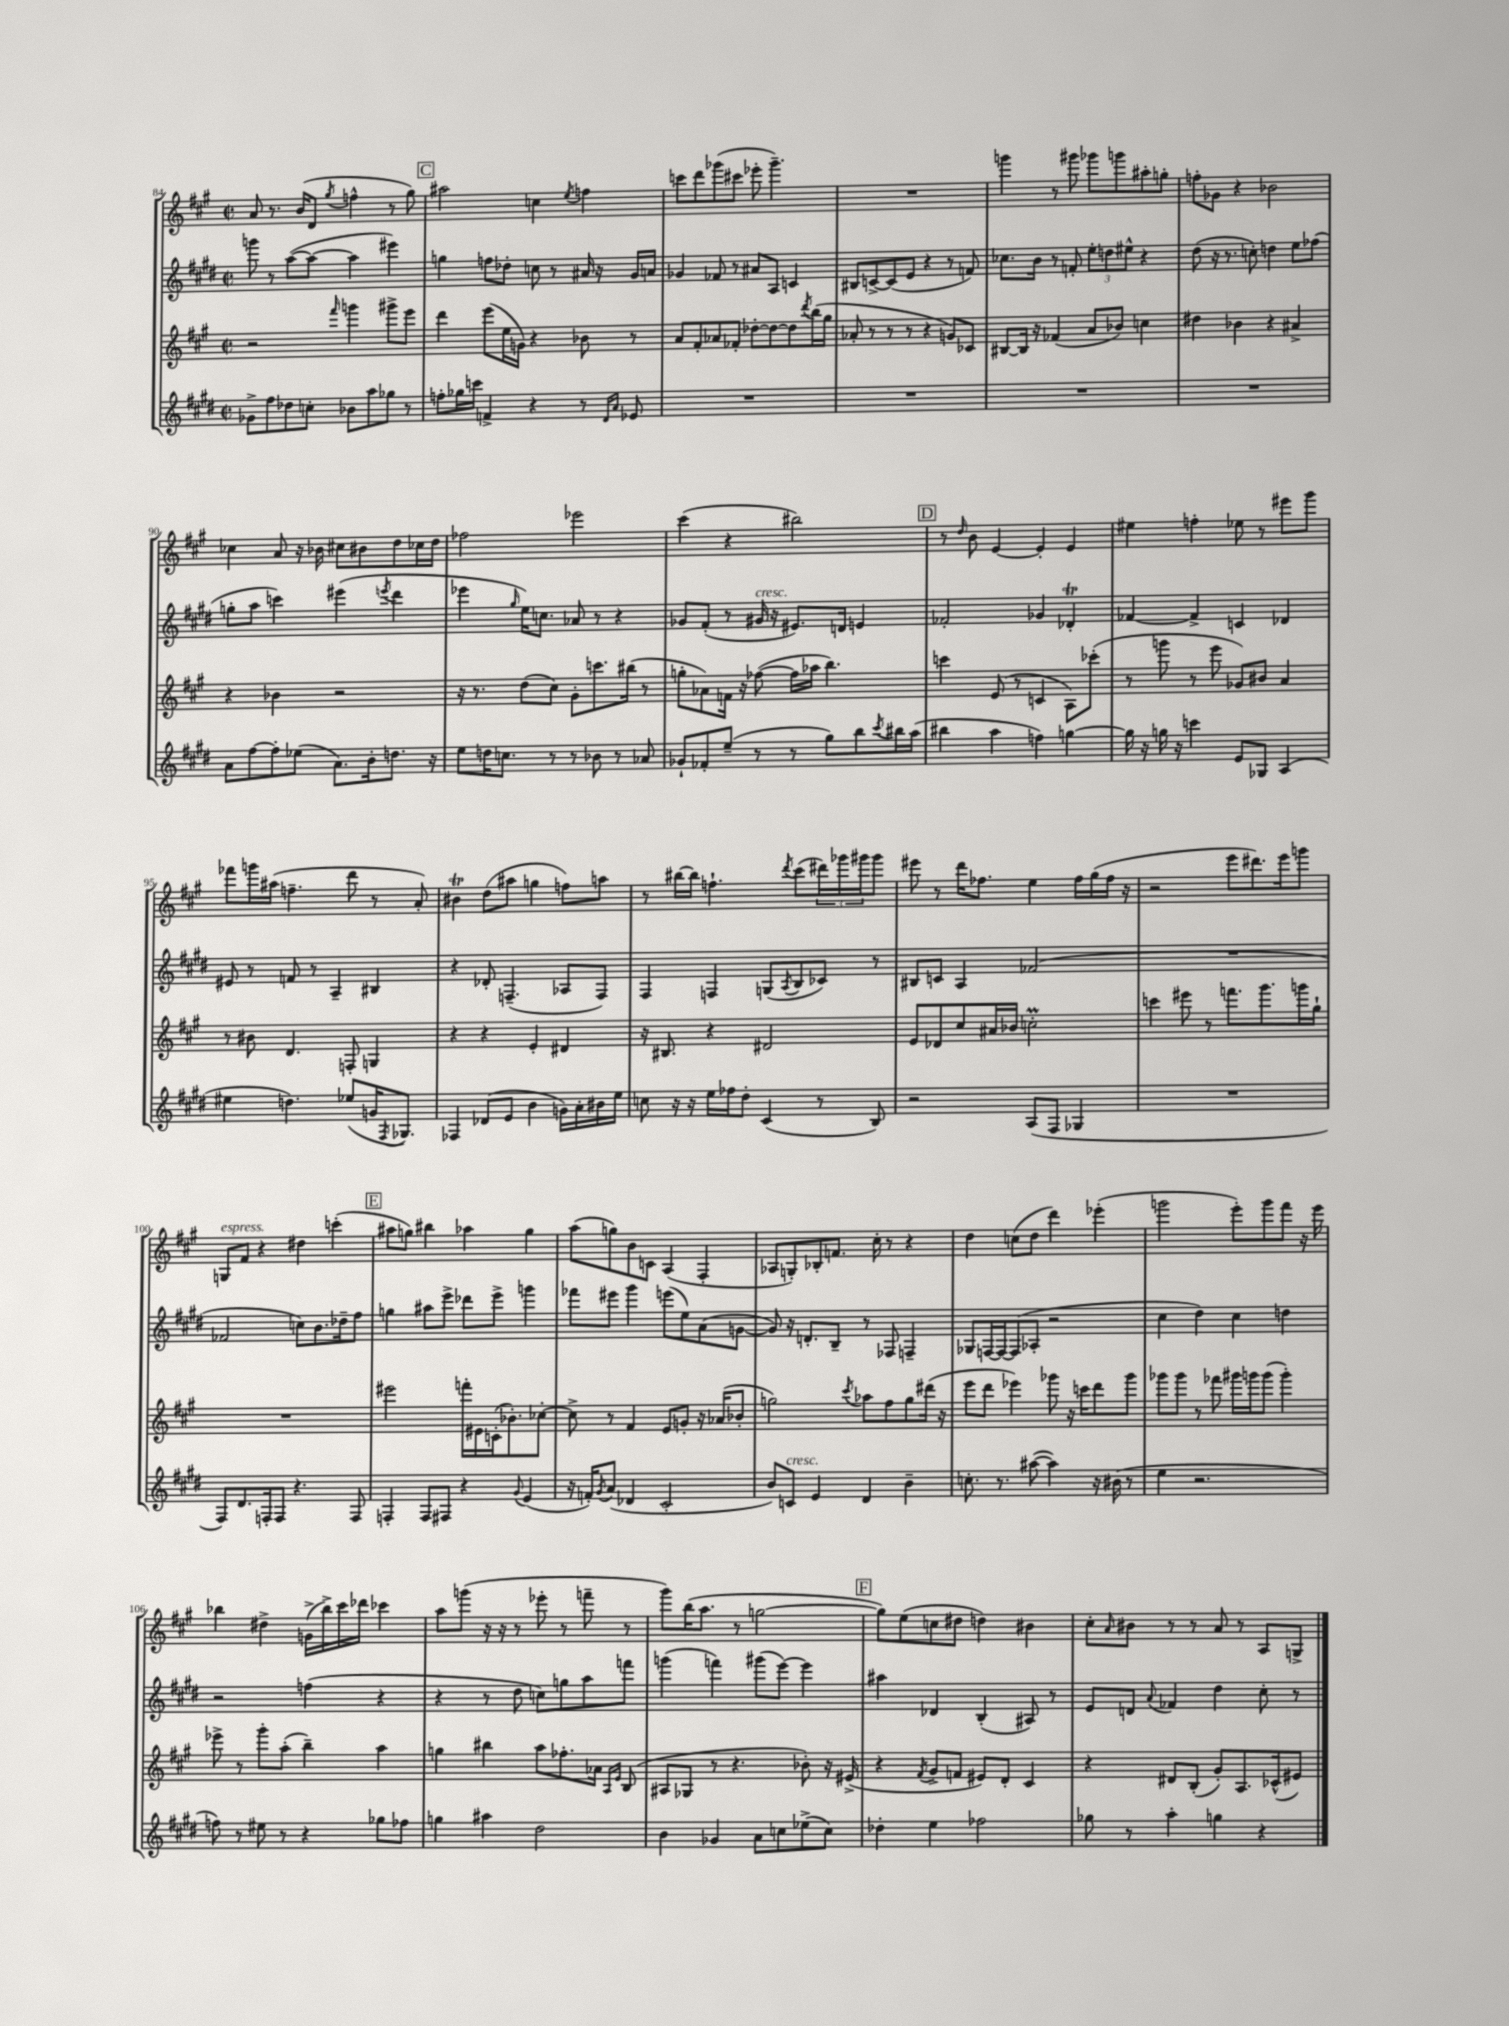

**kern	**kern	**kern	**kern
*staff4	*staff3	*staff2	*staff1
*clefG2	*clefG2	*clefG2	*clefG2
*k[f#c#g#d#]	*k[f#c#g#]	*k[f#c#g#d#]	*k[f#c#g#]
*M2/2	*M2/2	*M2/2	*M2/2
*met(c|)	*met(c|)	*met(c|)	*met(c|)
8g-^\L	2r	8ggg\	8a/
8ff#\	.	8r	8.r
8dd-\	.	([8aa\L	.
.	.	.	(16b/LK
8cc'\J	.	8aa\_J	8d/J
.	16qqfff#/	.	8qgg#/
8b-\L	4ggg\	4aa\]	4ff^^\
8aa\	.	.	.
8gg-\J	8ggg#^\L	4eee#\)	8r
8r	8eee\J	.	8gg#\)
=	=	=	=
8ff'\L	4ddd\	4gg\	2aa#\
16gg-\L	.	.	.
16ccc\JJ	.	.	.
4f^/	(8eee\L	8ff\L	.
.	16ee\L	8dd-'\J	.
.	16g\JJ)	.	.
4r	4r	8cc\	4cc\
.	.	8r	.
.	.	.	8qee/
8r	8b-\	16a#/	4ff\
.	.	16r	.
16qqd#/LL	.	.	.
16qqa/JJ	.	.	.
8e-/	8r	16g#/LL	.
.	.	16a/JJ	.
=	=	=	=
1r	8a/L	4g-/	8ccc\L
.	8f#'/	.	8ddd\
.	8a-/	8f-/	(8ggg-\
.	8f-'/J	8r	8ccc#\J
.	[8dd-'\L	8a#/L	8eee-'\
.	8dd-\_	8A/J	4.ggg-~\)
.	8dd-\]	4c/	.
.	8qddd/	.	.
.	(16bb\L	.	.
.	16gg#\JJ	.	.
=	=	=	=
1r	8a-'/	8B#/L	1r
.	8r	[8c^/	.
.	8r	(8c/]	.
.	8r	8e/J	.
.	4r	4r	.
.	8g/L)	8r	.
.	8c-/J	8f/)	.
=	=	=	=
1r	[8B#/L	8.cc-\L	4ggg\
.	16B#/]Jk	.	.
.	16r	16b\Jk	.
.	(4f-/	8r	8r
.	.	8f'/	8ggg#\
.	8a/L	12ee'\L	8ggg-\L
.	.	12dd\	.
.	8b-/J)	.	8ggg\
.	.	12ee#^^\J	.
.	4cc\	4r	8aa#'\
.	.	.	8gg'\J
=	=	=	=
1r	4dd#\	(8dd#\	8ff'\L
.	.	16r	8g-\J
.	.	8.r	.
.	4b-\	.	4r
.	.	8cc'\)	.
.	4r	4dd\	2b-\
.	4a#^/	8ee\L	.
.	.	(8ff-\J	.
=	=	=	=
8a\L	4r	8gg'\L	4cc-\
[8ff#\	.	8aa\J	.
8ff#'\]	4b-\	4ccc\)	8a/
(8ee-\J	.	.	16r
.	.	.	16b-\
8.a\L)	2r	(4eee#\	8cc#\L
.	.	.	8b#\
16b'\k	.	.	.
.	.	8qeee/	.
8.dd\J	.	4ddd#\	8dd\
.	.	.	16cc-\L
16r	.	.	16dd\JJ
=	=	=	=
8ee\L	16r	4eee-\	2ff-\
.	8.r	.	.
16dd\K	.	.	.
8.cc\J	.	.	.
.	.	16qqgg#/	.
.	(8dd\L	16ee\LK)	.
.	.	8.cc\J	.
8r	8cc#\J)	.	.
8r	8g#'\L	8a-/	2eee-\
8b-\	8.ccc\	8r	.
8r	.	4r	.
.	(16bb#\Jk	.	.
8a-/	8r	.	.
=	=	=	=
8g-`/L	8gg'\L	8g-/L	(4ccc#\
8f-'/	8a-\)	(8f#'/J	.
(8ee~/J	16f\Jk	8r	4r
.	16r	.	.
8r	([8ff-\	16g#/	.
.	.	16r	.
8r	16ff-\]LL	8.e#/L)	2bb#\)
.	16aa-\JJ	.	.
8gg#\L)	4.bb\)	.	.
.	.	16d/Jk	.
8bb\	.	4e/	.
8qccc#/	.	.	.
16bb#\L	.	.	.
(16aa\JJ	.	.	.
=	=	=	=
4bb#\	4ccc\	2f-'/	8r
.	.	.	16qqdd/
.	.	.	8b\
4aa\	(8e/	.	[4e/
.	8r	.	.
4ff\)	4c/	4g-/	4e'/]
[4gg\	8A\L)	4d-'/	4e/
.	(8ccc-'\J	.	.
=	=	=	=
16gg\]	8r	[4f-/	4ee#\
16r	.	.	.
16gg\	8ggg\	.	.
16r	.	.	.
4ccc\	8r	4f-^/]	4ff'\
.	8eee\	.	.
8e/L	8g-/L)	4c/	8ee-\
8G-/J	8b#/J	.	8r
(4A/	4a/	4d-/	8eee#\L
.	.	.	8ggg#\J
=	=	=	=
4ee#\	8r	8e#/	8fff-\L
.	8b#\	8r	16ggg\L
.	.	.	(16aa#\JJ
4.dd\)	4.d/	8f/	4.ff~\
.	.	8r	.
.	.	4A~/	.
(8ee-/L	8F'/	.	8ddd\
16g/K	4G/	4B#/	8r
8qF#/	.	.	.
8.G-/J)	.	.	.
.	.	.	8a'/)
=	=	=	=
4F-/	4r	4r	4b#\
(8d-/L	4r	8d-'/	(8dd\L
8e/J	.	(4.F~/	8aa#\J
4b\	4e'/	.	4gg\
16g\LL)	4d#/	8A-/L	8ff\L)
16a'\	.	.	.
16b#\	.	8F/J)	8aa\J
16ee\JJ	.	.	.
=	=	=	=
8cc\	16r	4F#/	8r
.	8.B#/	.	.
16r	.	.	[16bb#\LL
16r	.	.	16bb#\]JJ
16ee\LL	4r	4F/	4.ff`\
16ff-\J	.	.	.
8dd#'\J	.	.	.
(4c#/	2d#/	(8G/L	.
.	.	8qA/	8qddd/
.	.	8B/	(8ccc#\L
8r	.	8c-/J)	24ddd#\L)
.	.	.	24ggg-\
.	.	.	24ggg#\J
8B/)	.	8r	8ggg#\J
=	=	=	=
2r	8e/L	8B#/L	8eee#\
.	8d-/	8c/J	8r
.	8cc#/	4A/	16ddd\LK
.	.	.	8.ff-\J
.	16a#/L	.	.
.	16b-/JJ	.	.
(8A/L	2cc'\	(2f-/	4ee\
8F#/J	.	.	.
4G-/	.	.	16ff-\LL
.	.	.	(16gg#\
.	.	.	16ff-\JJ
.	.	.	16r
=	=	=	=
1r	4ccc\	1r	2r
.	8eee#\	.	.
.	8r	.	.
.	8.fff\L	.	8eee\L
.	.	.	8.ddd#\)
.	8.ggg#\	.	.
.	.	.	16eee\k
.	16ggg\L	.	8ggg\J
.	16gg#`\JJ	.	.
=	=	=	=
8F#/L)	1r	2f-/	8G/L
8.d#/	.	.	8f#/J
.	.	.	4r
16F'/k	.	.	.
8F/J	.	.	.
4.r	.	8cc\L)	4dd#\
.	.	8.b\	.
.	.	.	(4ccc'\
.	.	16dd-~\k	.
8F/	.	8ff#\J	.
=	=	=	=
4F'/	2eee#\	4gg\	8aa#\L
.	.	.	8gg\J)
8F/L	.	8aa#\L	4bb#\
8F#/J	.	8eee^\J	.
4r	16fff'\LL	8ddd-\L	4aa-\
.	16e#\	.	.
.	(16c'\J	8eee^\J	.
.	8.b-'\)	.	.
8qqg#/	.	.	.
(4e/	.	4ggg\	4gg\
.	[8cc-'\J	.	.
=	=	=	=
16r	8cc-^\]	8fff-\L	(8aa\L
16f'/LK)	.	.	.
8qg#/	.	.	.
(8a/J	8r	8eee#\J	8gg\)
4d-/	4f#/	4ggg#\	8b\
.	.	.	8c\J
2c#'/	8e/L	(8eee\L	(4A/
.	8g'/J	8ee\)	.
.	16r	(8a\	4F#'/
.	(16a-/LK	.	.
.	8b-'/J	[8g\J	.
=	=	=	=
8b/L)	2gg\)	8g/])	8A-/L
8c/J	.	16r	8G'/)
.	.	8.d'/L	.
4e/	.	.	8B-'/
.	.	8B~/J	8.f/J
.	8qccc#/	.	.
4d#/	8aa-\L	8r	.
.	.	.	16cc#'\
.	8ff#\	8F-/	8r
4b~\	8gg\	4F~/	4r
.	(16ddd#\Jk	.	.
.	16r	.	.
=	=	=	=
8.cc'\	8eee\L	8G-/L	4dd\
.	8ddd\J	[16F/L	.
8.r	.	16F/_J	.
.	4eee-\)	(8F/]	(8cc\L
([8aa#\	.	8A-'/J	8dd\J
4aa#\])	8ggg-\	2r	4ddd\)
.	16r	.	.
.	16ccc\LK	.	.
16r	8ddd\	.	(4eee-'\
(16b#\	.	.	.
8r	8ggg-\J	.	.
=	=	=	=
4ee\	8ggg-\L	4cc#\	2ggg\
.	8ggg-\J	.	.
2.r	8r	4dd#\)	.
.	8fff-\	.	.
.	16ggg#\LL	4cc#\	8eee'\L)
.	16ggg\J	.	.
.	(8ggg\J	.	8ggg\
.	4ggg'\)	4dd\	8fff#\J
.	.	.	16r
.	.	.	16eee\
=	=	=	=
8ff\)	8eee-^\	2r	4bb-\
8r	8r	.	.
8ee#\	8ggg#'\L	.	4dd#^\
8r	(8aa'\J	.	.
4r	4bb~\)	(4ff\	(16g^\LL
.	.	.	16bb-^\)
.	.	.	16ccc#\
.	.	.	16ddd-\JJ
8gg-\L	4aa\	4r	4ccc-\
8ff-\J	.	.	.
=	=	=	=
4gg\	4gg\	4r	8aa\L
.	.	.	(8ggg\J
4aa#\	4bb#\	8r	16r
.	.	.	16r
.	.	8dd#\	8r
2dd#\	8aa\L	8cc\L)	8eee-'\
.	8.ff-'\	8gg\	8r
.	.	8aa\	8fff~\
.	16a-\Jk	.	.
.	16qqA/LL	.	.
.	16qqe/JJ	.	.
.	(8B/	8fff\J	8r
=	=	=	=
4b\	8A#/L	(4ggg\	8ggg#\L)
.	8G-/J	.	(16bb\K
.	.	.	8.aa\J
4g-/	8r	4fff\)	.
.	4.r	.	8r
8a\L	.	(8ggg#\L	[2gg\
8cc\	.	[8eee\J)	.
(8ee-^\	8b-'\)	4eee\]	.
8cc\J)	16r	.	.
.	(16e#^/	.	.
=	=	=	=
4dd-'\	4r	4aa#\	8gg\]L)
.	.	.	(8ee\
.	8qf#/	.	.
4ee\	8g#^/L	4d-/	8cc\
.	8f/J	.	8dd#\J
2ff-\	8e#/L)	(4B'/	4dd\)
.	8d'/J	.	.
.	4c#/	8A#/)	4b#\
.	.	8r	.
=	=	=	=
8gg-\	4r	8e/L	8cc#'\L
.	.	.	16qqa/
8r	.	8d/J	8b#\J
.	.	8qqa/	.
4aa'\	8d#/L	4f-/	8r
.	(8B'/J	.	8r
4gg\	8g#'/L)	4dd#\	8a/
.	8.A/	.	8r
4r	.	8cc#'\	8A/L
.	(16c-^^/k	.	.
.	8e#/J)	8r	8G^/J
==	==	==	==
*-	*-	*-	*-
